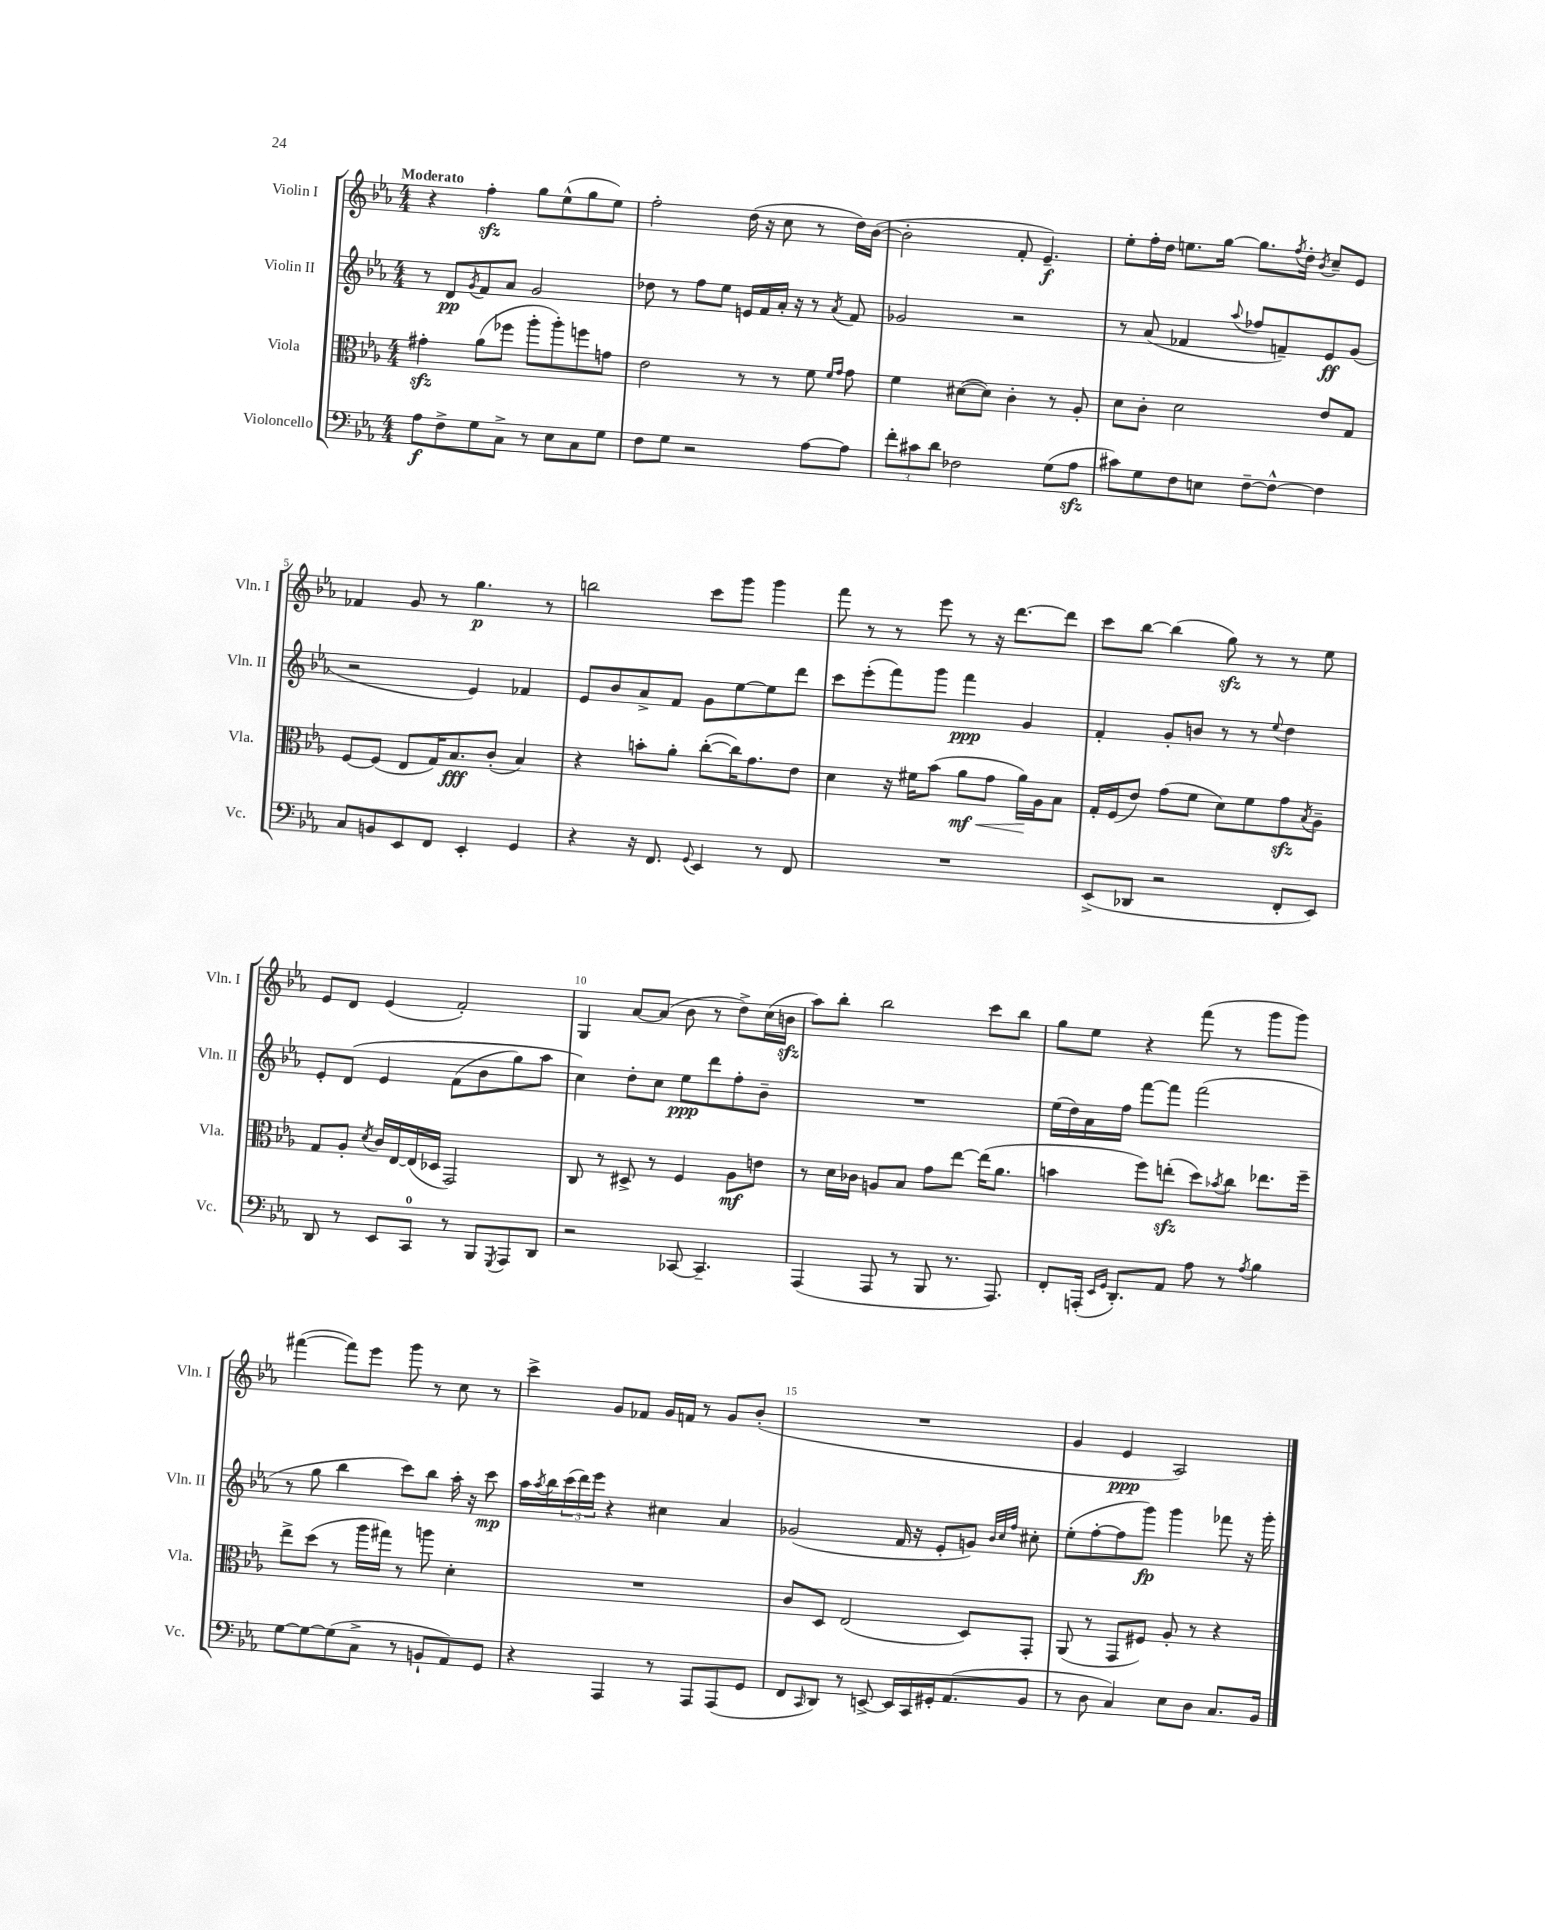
<<
\new StaffGroup <<
\new Staff = "s0" \with { instrumentName = "Violin I" shortInstrumentName = "Vln. I" } {
    \clef treble \key ees \major \numericTimeSignature \time 4/4 \tempo "Moderato"
    r4 f''4-.\sfz g''8 ees''8-^( g''8 ees''8) |
    f''2-. d''16( r16 c''8 r8 d''16) bes'16~( |
    bes'2-. f'8-. ees'4.--\f) |
    ees''8-. f''16-. d''16 e''8. g''16~ g''8. \acciaccatura { f''8 } d''16-. \acciaccatura { bes'8 } c''8-- ees'8 |
    fes'4 g'8 r8 g''4.\p r8 |
    b''2 c'''8 g'''8 g'''4 |
    f'''8 r8 r8 ees'''8 r8 r16 d'''8.~ d'''8 |
    c'''8 bes''8~ bes''4( g''8\sfz) r8 r8 ees''8 |
    ees'8 d'8 ees'4( f'2-.) |
    g4 aes'8~ aes'8( bes'8 r8 d''8->) c''16( b'16\sfz |
    aes''8) bes''8-. bes''2 c'''8 bes''8 |
    g''8 ees''8 r4 f'''8( r8 g'''8 g'''8) |
    fis'''4~( fis'''8) ees'''8 g'''8 r8 c''8 r8 |
    c'''4-> g'8 fes'8 g'16 f'16 r8 g'8 bes'8-.( |
    R1 |
    g'4 ees'4\ppp aes2) \bar "|." |
}
\new Staff = "s1" \with { instrumentName = "Violin II" shortInstrumentName = "Vln. II" } {
    \clef treble \key ees \major \numericTimeSignature \time 4/4
    r8 d'8\pp \acciaccatura { g'8 } f'8 aes'8 g'2 |
    des''8 r8 f''8 ees''8 e'16 f'16 aes'16-. r16 r8 \acciaccatura { aes'8 } f'8 |
    ges'2 r2 |
    r8 aes'8( fes'4 \appoggiatura { aes''8 } fes''8 f'8--) ees'8\ff g'8( |
    r2 ees'4) fes'4 |
    ees'8 bes'8 aes'8-> f'8 g'8 ees''8~ ees''8 d'''8 |
    c'''8 ees'''8-.( f'''8) g'''8 f'''4\ppp g'4 |
    f'4-. g'8-. b'8 r8 r8 \appoggiatura { ees''8 } d''4 |
    ees'8-. d'8\( ees'4 f'8( bes'8 g''8) aes''8 |
    c''4\) d''8-. c''8 ees''8\ppp d'''8 f''8-. bes'8-- |
    R1 |
    ees''16( d''16) aes'16 f''16 f'''8~ f'''8 f'''2( |
    r8 g''8 bes''4 c'''8) bes''8 aes''16-. r16 c'''8\mp |
    aes''16 \acciaccatura { aes''8 } bes''16 \tuplet 3/2 { c'''16( d'''16) ees'''16 } r4 cis''4 aes'4 |
    ges'2( f'16 r16 ees'8-. g'8) \grace { bes'32 c''32 f''32 } cis''8-. |
    ees''8-.( f''8~-. f''8 g'''8\fp) g'''4 fes'''8 r16 g'''16-. \bar "|." |
}
\new Staff = "s2" \with { instrumentName = "Viola" shortInstrumentName = "Vla." } {
    \clef alto \key ees \major \numericTimeSignature \time 4/4
    gis'4-.\sfz aes'8( fes''8 aes''8-. aes''8-.) f''8 g'8 |
    ees'2 r8 r8 f'8 \grace { f'16 g'16 } g'8 |
    f'4 dis'8~( dis'8) c'4-. r8 aes8-. |
    d'8 c'8-. d'2 ees'8 g8 |
    f8~ f8( ees8 g16) bes8.\fff c'8-.( bes4) |
    r4 b'8-. aes'8-. c''8~-.( c''16) g'8. ees'8 |
    d'4 r16 fis'16 bes'8( aes'8\mf\< g'8 aes'16\!) aes16 bes8 |
    g16-. f16( ees'8) g'8( f'8 d'8) f'8 g'8\sfz \acciaccatura { bes8 } aes8-- |
    g8 aes8-. \acciaccatura { d'8 } c'16 ees16~ ees16( des16 g,2) |
    c8 r8 dis8-> r8 f4 aes8\mf e'8 |
    r8 d'16 ces'16 a8 bes8 g'8 ees''8~ ees''16( aes'8. |
    b'4 f''8) e''8-.\sfz( d''8) \acciaccatura { bes'8 } c''8 ees''8. f''16-- |
    ees''8-> d''8( r8 aes''16 gis''16) r8 a''8 d'4-. |
    R1 |
    c'8 d8 ees2( d8) g,8-. |
    aes,8( r8 g,8 fis8) aes8-. r8 r4 \bar "|." |
}
\new Staff = "s3" \with { instrumentName = "Violoncello" shortInstrumentName = "Vc." } {
    \clef bass \key ees \major \numericTimeSignature \time 4/4
    aes8\f f8-> g8 c8-> r8 ees8 c8 g8 |
    f8 g8 r2 aes8~ aes8 |
    \tuplet 3/2 { f'8-. cis'8 d'8 } fes2 g8( aes8\sfz |
    cis'8) g8 f8 e8 f8~-- f8~-^ f4 |
    c8 b,8 ees,8 f,8 ees,4-. g,4 |
    r4 r16 f,8. \appoggiatura { g,8 } ees,4 r8 f,8 |
    R1 |
    ees,8->( des,8 r2 f,8-. ees,8) |
    d,8 r8 ees,8 c,8-0 r8 bes,,8 \acciaccatura { g,,8 } aes,,8 d,8 |
    r2 ces,8~ ces,4.-- |
    aes,,4( aes,,8 r8 bes,,8 r8. aes,,8.) |
    f,8-. a,,16-.( \grace { ees,16 g,16 } d,8.-.) aes,8 aes8 r8 \acciaccatura { aes8 } bes4 |
    g8~ g8~ g8( c8-> r8 b,8-! aes,8) g,8 |
    r4 aes,,4 r8 aes,,8 aes,,8( g,8 |
    f,8 \grace { c,16 } d,8) r8 e,8~-> e,16 c,16 gis,16-. aes,8.( bes,8 |
    r8 d8 c4) ees8 d8 c8. bes,16 \bar "|." |
}
>>
>>
\layout { \context { \Score \override BarNumber.break-visibility = ##(#f #t #t) barNumberVisibility = #(every-nth-bar-number-visible 5) } }
